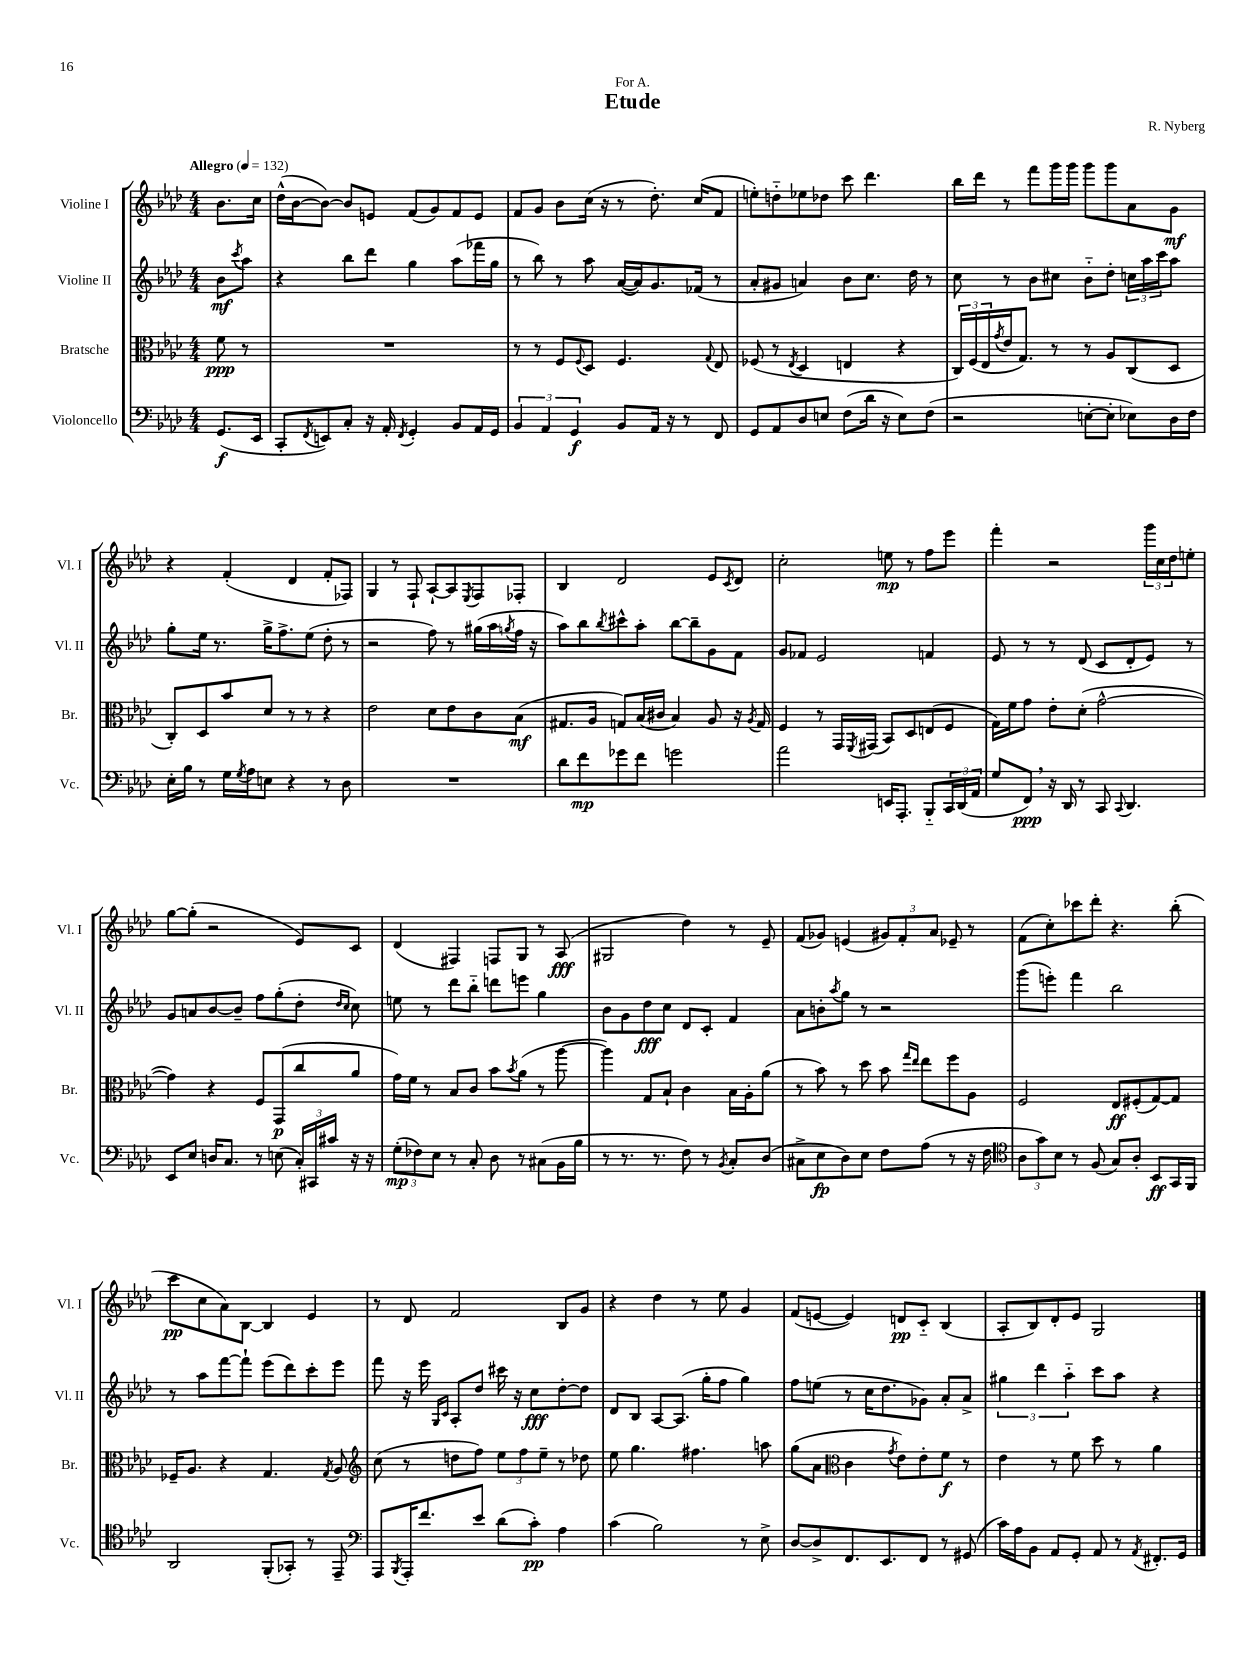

**kern	**dynam	**kern	**dynam	**kern	**dynam	**kern	**dynam
*part4	*part4	*part3	*part3	*part2	*part2	*part1	*part1
*staff4	*staff4	*staff3	*staff3	*staff2	*staff2	*staff1	*staff1
*I"Violoncello	*	*I"Bratsche	*	*I"Violine II	*	*I"Violine I	*
*I'Vc.	*	*I'Br.	*	*I'Vl. II	*	*I'Vl. I	*
*clefF4	*	*clefC3	*	*clefG2	*	*clefG2	*
*k[b-e-a-d-]	*	*k[b-e-a-d-]	*	*k[b-e-a-d-]	*	*k[b-e-a-d-]	*
*M4/4	*	*M4/4	*	*M4/4	*	*M4/4	*
*MM132	*	*MM132	*	*MM132	*	*MM132	*
=	=	=	=	=	=	=	=
!	!	!	!	!	!	!LO:TX:a:B:t=Allegro	!
(8.GG/L	f	8f\	ppp	8b-\L	mf	8.b-\L	.
.	.	.	.	8qccc/	.	.	.
.	.	8r	.	8aa-\J	.	.	.
16EE-/Jk	.	.	.	.	.	16cc\Jk	.
=1	=1	=1	=1	=1	=1	=1	=1
8CC'/L	.	1r	.	4r	.	(16dd-^^\LL	.
.	.	.	.	.	.	[16b-\J	.
8qFF/	.	.	.	.	.	.	.
8EEn/)	.	.	.	.	.	8b-\J_)	.
8C'/J	.	.	.	8bb-\L	.	8b-/L]	.
16r	.	.	.	8ddd-\J	.	8en/J	.
16AA-'/	.	.	.	.	.	.	.
8qFF/	.	.	.	.	.	.	.
4GG'/	.	.	.	4gg\	.	(8f/L	.
.	.	.	.	.	.	8g/)	.
8BB-/L	.	.	.	(8aa-\L	.	8f/	.
16AA-/L	.	.	.	16fff-X\L	.	8e/J	.
16GG/JJ	.	.	.	16gg\JJ	.	.	.
=2	=2	=2	=2	=2	=2	=2	=2
6BB-/	.	8r	.	8r	.	8f/L	.
.	.	8r	.	8bb-\)	.	8g/J	.
6AA-/	.	.	.	.	.	.	.
.	.	8F/L	.	8r	.	8b-\L	.
6GG/	f	.	.	.	.	.	.
.	.	8qqF/	.	.	.	.	.
.	.	8D-/J	.	8aa-\	.	(16cc\Jk	.
.	.	.	.	.	.	16r	.
8BB-/L	.	4.F/	.	([16a-/LL	.	8r	.
.	.	.	.	16a-/J])	.	.	.
16AA-/Jk	.	.	.	8.g/	.	8.dd-'\)	.
16r	.	.	.	.	.	.	.
8r	.	.	.	.	.	.	.
.	.	.	.	(16f-X/Jk	.	(16cc/KL	.
.	.	8qqG/	.	.	.	.	.
8FF/	.	8E-/	.	8r	.	8f/J	.
=3	=3	=3	=3	=3	=3	=3	=3
8GG/L	.	(8F-X/	.	8a-'/L	.	8een'\L)	.
8AA-/	.	8r	.	8g#X/J	.	8ddn\	.
.	.	8qE-/	.	.	.	.	.
8D-/	.	4D-/	.	4an/)	.	8ee-X\	.
8En/J	.	.	.	.	.	8dd-X\J	.
(8F\L	.	4En/	.	8b-\L	.	8ccc\	.
16d-\Jk	.	.	.	8.cc\J	.	4.ddd-\	.
16r	.	.	.	.	.	.	.
8E\L)	.	4r	.	.	.	.	.
.	.	.	.	16dd-\	.	.	.
(8F\J	.	.	.	8r	.	.	.
=4	=4	=4	=4	=4	=4	=4	=4
2r	.	24C/LL)	.	8cc\	.	16bb-\LL	.
.	.	(24F/	.	.	.	.	.
.	.	.	.	.	.	16ddd-\JJ	.
.	.	24E-/	.	.	.	.	.
.	.	8qg/	.	.	.	.	.
.	.	16e-/J	.	8r	.	8r	.
.	.	8.G/J)	.	.	.	.	.
.	.	.	.	8b-\L	.	8fff\L	.
.	.	8r	.	8cc#X\J	.	16ggg\L	.
.	.	.	.	.	.	16ggg\JJ	.
[8En'\L	.	8r	.	8b-\L	.	8ggg\L	.
8E'\J]	.	8A-/L	.	8dd-'\J	.	8ggg\	.
8E-X\L)	.	(8C/	.	24ccn\LL	.	8a-\	.
.	.	.	.	24aa-\	.	.	.
.	.	.	.	24ccc\J	.	.	.
16D-\L	.	8D-/J	.	8aa-\J	.	8g\J	mf
16F\JJ	.	.	.	.	.	.	.
!!LO:LB:g=z
=5	=5	=5	=5	=5	=5	=5	=5
16E-'\LL	.	8C'/L)	.	8gg'\L	.	4r	.
16B-\JJ	.	.	.	.	.	.	.
8r	.	8D-/	.	16ee-\Jk	.	.	.
.	.	.	.	8.r	.	.	.
16G\LL	.	8b-/	.	.	.	(4f'/	.
8qG/	.	.	.	.	.	.	.
16A-\J	.	.	.	.	.	.	.
8En\J	.	8d-/J	.	16gg^\KL	.	.	.
.	.	.	.	8.ff^\	.	.	.
4r	.	8r	.	.	.	4d-/	.
.	.	8r	.	(8ee-\J	.	.	.
8r	.	4r	.	8dd-'\	.	8f'/L	.
8D-\	.	.	.	8r	.	8F-X/J)	.
=6	=6	=6	=6	=6	=6	=6	=6
1r	.	2e-\	.	2r	.	4G/	.
.	.	.	.	.	.	8r	.
.	.	.	.	.	.	8F`/	.
.	.	8d-\L	.	8ff\)	.	[8A-`/L	.
.	.	8e-\	.	8r	.	8A-/]	.
.	.	.	.	.	.	8qE-/	.
.	.	8c\	.	(16gg#X\LL	.	8F/	.
.	.	.	.	16aa-\	.	.	.
.	.	.	.	8qggn/	.	.	.
.	.	(8B-\J	mf	16ff\JJ	.	8F-X'/J	.
.	.	.	.	16r	.	.	.
=7	=7	=7	=7	=7	=7	=7	=7
8d-\L	.	8.G#X/L	.	8aa-\L)	.	4B-/	.
8f\	mp	.	.	8bb-\	.	.	.
.	.	16A-/Jk	.	.	.	.	.
.	.	.	.	8qbb-/	.	.	.
8g-X\	.	8Gn/L)	.	8ccc#X^^\	.	2d-/	.
8f\J	.	(16B-/L	.	8aa-'\J	.	.	.
.	.	16c#X/JJ	.	.	.	.	.
2gn\	.	4B-/)	.	[8bb-\L	.	.	.
.	.	.	.	8bb-~\]	.	.	.
.	.	8A-/	.	8g\	.	8e-/L	.
.	.	.	.	.	.	8qc/	.
.	.	16r	.	8f\J	.	8d-/J	.
.	.	8qA-/	.	.	.	.	.
.	.	16G/	.	.	.	.	.
=8	=8	=8	=8	=8	=8	=8	=8
2a-\	.	4F/	.	8g/L	.	2cc'\	.
.	.	.	.	8f-X/J	.	.	.
.	.	8r	.	2e-/	.	.	.
.	.	16GG/LL	.	.	.	.	.
.	.	8qFF/	.	.	.	.	.
.	.	(16GG#X/JJ	.	.	.	.	.
16EEn/KL	.	8BB-/L)	.	.	.	8een\	mp
8.AAA-'/J	.	.	.	.	.	.	.
.	.	8D-/	.	.	.	8r	.
8BBB-/L	.	(8En/	.	4fn/	.	8ff\L	.
24CC/L	.	8F/J	.	.	.	8eee-\J	.
(24DD-/	.	.	.	.	.	.	.
24AA-/JJ	.	.	.	.	.	.	.
=9	=9	=9	=9	=9	=9	=9	=9
8G/L	.	16G\LL)	.	8e-/	.	4fff'\	.
.	.	16f\J	.	.	.	.	.
8FF,/J)	ppp	8g\J	.	8r	.	.	.
16r	.	8e-'\L	.	8r	.	2r	.
16DD-/	.	.	.	.	.	.	.
8r	.	(8d-'\J	.	(8d-/	.	.	.
8CC/	.	[2g^^\	.	8c/L	.	.	.
8qqCC/	.	.	.	.	.	.	.
4.DD-/	.	.	.	8d-'/	.	.	.
.	.	.	.	8e-/J)	.	24ggg\LL	.
.	.	.	.	.	.	24cc\	.
.	.	.	.	.	.	24dd-\J	.
.	.	.	.	8r	.	8een'\J	.
!!LO:LB:g=z
=10	=10	=10	=10	=10	=10	=10	=10
8EE-/L	.	4g\])	.	8g/L	.	[8gg\L	.
8E-/J	.	.	.	8an/	.	(8gg'\J]	.
16Dn/KL	.	4r	.	[8b-/	.	2r	.
8.C/J	.	.	.	.	.	.	.
.	.	.	.	8b-~/J]	.	.	.
8r	.	8F/L	.	8ff\L	.	.	.
(8En\	.	(8GG/	p	(8gg'\	.	.	.
24C'/LL)	.	8cc/	.	8dd-'\J	.	8e-/L)	.
24CC#X/	.	.	.	.	.	.	.
24c#X/JJ	.	.	.	.	.	.	.
.	.	.	.	16qqdd-/LL	.	.	.
.	.	.	.	16qqcc/JJ	.	.	.
16r	.	8a-/J	.	8cc\)	.	8c/J	.
16r	.	.	.	.	.	.	.
=11	=11	=11	=11	=11	=11	=11	=11
(12G'\L	mp	16g\LL)	.	8een\	.	(4d-/	.
.	.	16f\JJ	.	.	.	.	.
12F-X\)	.	.	.	.	.	.	.
.	.	8r	.	8r	.	.	.
12E-\J	.	.	.	.	.	.	.
8r	.	8B-/L	.	8ddd-\L	.	4F#X/)	.
8C'/	.	8c/J	.	8bb-\J	.	.	.
8D-\	.	8b-\L	.	8dddn\L	.	8Fn/L	.
.	.	8qb-/	.	.	.	.	.
8r	.	(8a-\J	.	8eeen\J	.	8G/J	.
(8C#X\L	.	8r	.	4gg\	.	8r	.
16BB-\L	.	[8aa-\	.	.	.	(8A-/	fff
16B-\JJ	.	.	.	.	.	.	.
=12	=12	=12	=12	=12	=12	=12	=12
8r	.	4aa-\])	.	8b-\L	.	2G#X/	.
8.r	.	.	.	8g\	.	.	.
.	.	8G/L	.	8dd-\	fff	.	.
8.r	.	.	.	.	.	.	.
.	.	8B-`/J	.	8cc\J	.	.	.
8F\)	.	4c\	.	8d-/L	.	4dd-\)	.
8r	.	.	.	8c'/J	.	.	.
8qBB-/	.	.	.	.	.	.	.
8C'/L	.	16B-\LL	.	4f/	.	8r	.
.	.	16A-'\J	.	.	.	.	.
(8D-/J	.	(8a-\J	.	.	.	8e-~/	.
=13	=13	=13	=13	=13	=13	=13	=13
8C#X^\L	.	8r	.	8a-\L	.	(8f/L	.
8E-\	fp	8b-\)	.	8bn'\	.	8g-X/J)	.
.	.	.	.	8qaa-/	.	.	.
8D-\)	.	8r	.	8gg\J	.	(4en/	.
8E-\J	.	8dd-\	.	8r	.	.	.
8F\L	.	8b-\	.	2r	.	12g#X/L)	.
.	.	.	.	.	.	12f'/	.
.	.	16qqgg/LL	.	.	.	.	.
.	.	16qqee-/JJ	.	.	.	.	.
(8A-\J	.	8ee-\L	.	.	.	.	.
.	.	.	.	.	.	12a-/J	.
8r	.	8ff\	.	.	.	8e-X~/	.
16r	.	8A-\J	.	.	.	8r	.
16F\	.	.	.	.	.	.	.
=14	=14	=14	=14	=14	=14	=14	=14
*clefC4	*	*	*	*	*	*	*
12A-\L	.	2F/	.	(8ggg\L	.	(8f\L	.
12g\)	.	.	.	.	.	.	.
.	.	.	.	8eeen'\J)	.	8cc'\)	.
12B-\J	.	.	.	.	.	.	.
8r	.	.	.	4fff\	.	8ccc-X\	.
(8F/	.	.	.	.	.	8ddd-'\J	.
8G/L)	.	8E-/L	ff	2bb-\	.	4.r	.
8A-'/J	.	(8F#X'/	.	.	.	.	.
8BB-/L	ff	[8G/)	.	.	.	.	.
16GG/L	.	8G/J]	.	.	.	(8bb-'\	.
16FF/JJ	.	.	.	.	.	.	.
!!LO:LB:g=z
=15	=15	=15	=15	=15	=15	=15	=15
2AA-/	.	16F-X~/KL	.	8r	.	8ccc\L	pp
.	.	8.A-/J	.	.	.	.	.
.	.	.	.	8aa-\L	.	8cc\	.
.	.	4r	.	[8fff\	.	8a-\)	.
.	.	.	.	8fff`\J]	.	[8B-\J	.
(8FF'/L	.	4.G/	.	(8eee-\L	.	4B-/]	.
8GG-X'/J)	.	.	.	8ddd-\)	.	.	.
8r	.	.	.	8ccc'\	.	4e-/	.
.	.	8qG/	.	.	.	.	.
8EE-~/	.	8A-/	.	8eee-\J	.	.	.
=16	=16	=16	=16	=16	=16	=16	=16
*clefF4	*	*clefG2	*	*	*	*	*
8AAA-/L	.	(8cc\	.	8fff\	.	8r	.
8qBBB-/	.	.	.	.	.	.	.
16AAA-'/K	.	8r	.	16r	.	8d-/	.
8.f/	.	.	.	16eee-\	.	.	.
.	.	.	.	16qqG/LL	.	.	.
.	.	.	.	16qqc/JJ	.	.	.
.	.	8ddn\L	.	8A-'/L	.	2f/	.
8e-/J	.	8ff\J)	.	8dd-/J	.	.	.
(8d-\L	.	12ee-\L	.	16ccc#X\	.	.	.
.	.	.	.	16r	.	.	.
.	.	12ff\	.	.	.	.	.
8c'\J)	pp	.	.	8cc\L	fff	.	.
.	.	12ee-~\J	.	.	.	.	.
4A-\	.	8r	.	[8dd-'\	.	8B-/L	.
.	.	8dd-X\	.	8dd-\J]	.	8g/J	.
=17	=17	=17	=17	=17	=17	=17	=17
(4c\	.	8ee-\	.	8d-/L	.	4r	.
.	.	4.gg\	.	8B-/J	.	.	.
2B-\)	.	.	.	[8A-/L	.	4dd-\	.
.	.	.	.	(8.A-/J]	.	.	.
.	.	4.ff#X\	.	.	.	8r	.
.	.	.	.	16gg'\KL	.	.	.
.	.	.	.	8ff\J	.	8ee-\	.
8r	.	.	.	4gg\)	.	4g/	.
8E-^\	.	8aan\	.	.	.	.	.
=18	=18	=18	=18	=18	=18	=18	=18
[8D-/L	.	(8gg\L	.	8ff\L	.	(8f/L	.
8D-^/]	.	8a-\J	.	(8een\J	.	[8en/J	.
*	*	*clefC3	*	*	*	*	*
8.FF/	.	4c\	.	8r	.	4e/])	.
.	.	.	.	16cc\KL	.	.	.
8.EE-/	.	.	.	8.dd-\	.	.	.
.	.	8qg/	.	.	.	.	.
.	.	8e-\L)	.	.	.	8dn/L	pp
8FF/J	.	8e-'\	.	8g-X\J)	.	8c/J	.
8r	.	8f\J	f	8a-'/L	.	(4B-/	.
(8GG#X/	.	8r	.	8a-^/J	.	.	.
=19	=19	=19	=19	=19	=19	=19	=19
16c\LL)	.	4e-\	.	6gg#X\	.	8A-'/L	.
16A-\J	.	.	.	.	.	.	.
8BB-\J	.	.	.	.	.	8B-/)	.
.	.	.	.	6ddd-\	.	.	.
8AA-/L	.	8r	.	.	.	8d-'/	.
.	.	.	.	6aa-\	.	.	.
8GG'/J	.	8f\	.	.	.	8e-/J	.
8AA-/	.	8dd-\	.	8ccc\L	.	2G/	.
8r	.	8r	.	8aa-\J	.	.	.
8qAA-/	.	.	.	.	.	.	.
8.FF#X'/L	.	4a-\	.	4r	.	.	.
16GG/Jk	.	.	.	.	.	.	.
==	==	==	==	==	==	==	==
*-	*-	*-	*-	*-	*-	*-	*-
